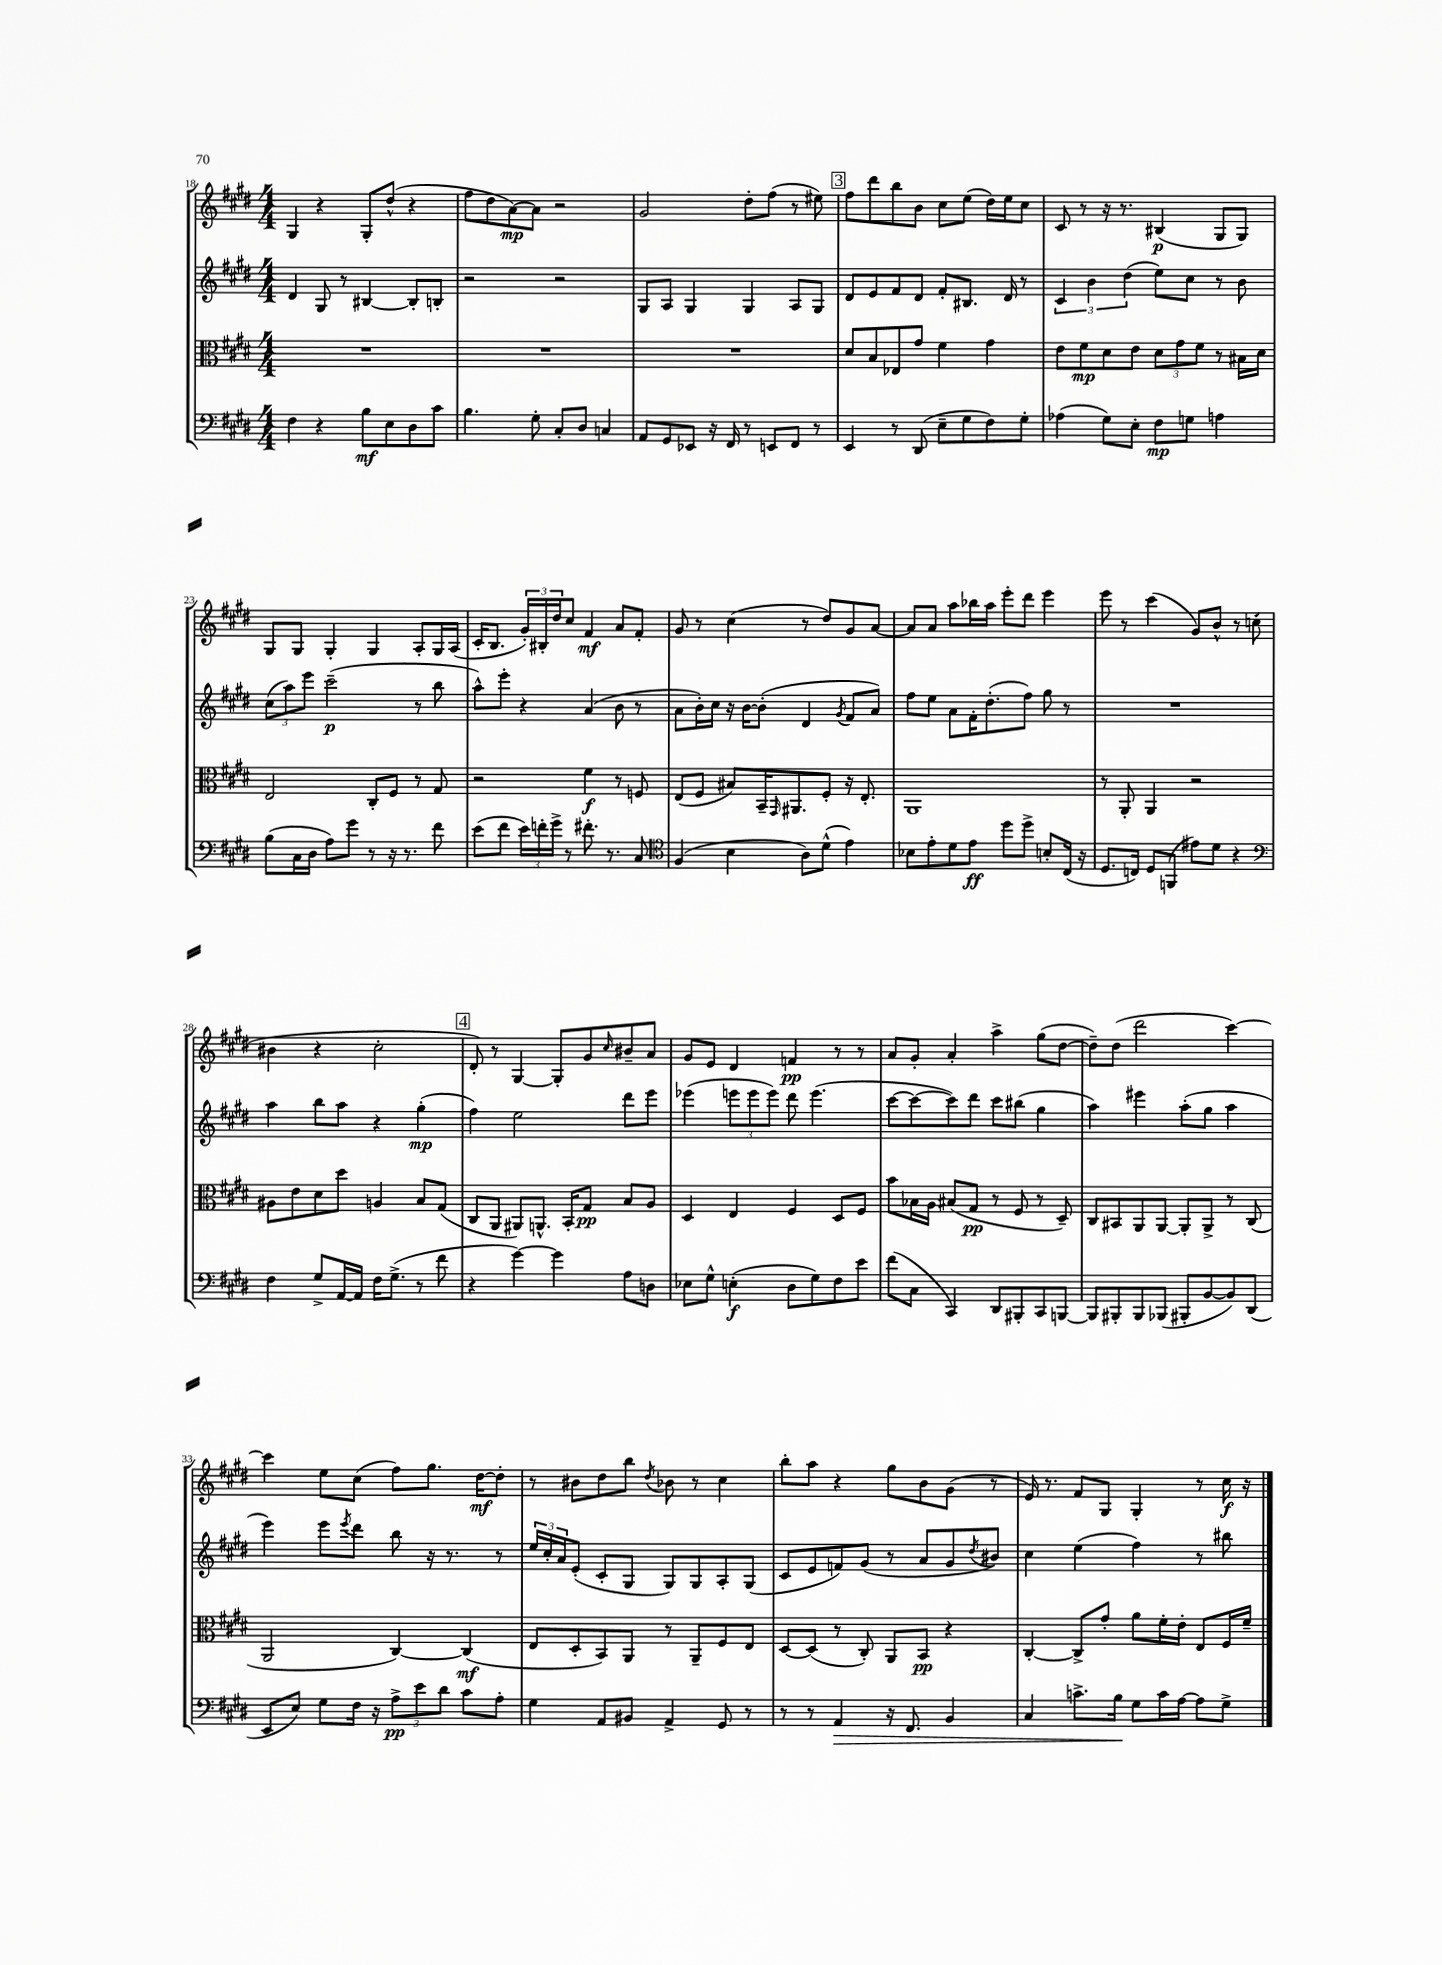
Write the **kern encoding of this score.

**kern	**kern	**kern	**kern
*staff4	*staff3	*staff2	*staff1
*clefF4	*clefC3	*clefG2	*clefG2
*k[f#c#g#d#]	*k[f#c#g#d#]	*k[f#c#g#d#]	*k[f#c#g#d#]
*M4/4	*M4/4	*M4/4	*M4/4
4F#\	1r	4d#/	4G#/
4r	.	8G#/	4r
.	.	8r	.
8B\L	.	[4B#/	8G#'/L
8E\	.	.	(8dd#^^/J
8D#\	.	8B#'/]L	4r
8c#\J	.	8B'/J	.
=	=	=	=
4.B\	1r	2r	8ff#\L
.	.	.	8dd#\
.	.	.	[8a\)
8G#'\	.	.	8a\]J
8C#'/L	.	2r	2r
8D#/J	.	.	.
4C/	.	.	.
=	=	=	=
8AA/L	1r	8G#/L	2g#/
8GG#/	.	8A/J	.
8EE-/J	.	4G#/	.
16r	.	.	.
16FF#/	.	.	.
8r	.	4G#/	8dd#'\L
8EE/L	.	.	(8ff#\J
8FF#/J	.	8A/L	8r
8r	.	8G#/J	8ee#\)
=	=	=	=
4EE/	8d#/L	8d#/L	8ff#\L
.	8B/	8e/	8ddd#\
8r	8E-/	8f#/	8bb\
(8DD#/	8g#/J	8d#/J	8b\J
8E~\L	4f#\	8f#'/L	8cc#\L
8G#\	.	8.B#/J	(8ee\J
8F#\)	4g#\	.	16dd#\LL)
.	.	16d#/	16ee\J
8G#'\J	.	8r	8cc#\J
=	=	=	=
(4A-\	8e\L	6c#/	8c#/
.	8f#\	.	8r
.	.	6b\	.
8G#\L)	8d#\	.	16r
.	.	.	8.r
.	.	(6dd#\	.
8E'\J	8e\J	.	.
8F#\L	12d#\L	8ee\L)	(4B#/
.	12g#\	.	.
8G\J	.	8cc#\J	.
.	12f#\J	.	.
4A\	8r	8r	8G#/L
.	16B#\LL	8b\	8G#/J)
.	16d#\JJ	.	.
=	=	=	=
(8B\L	2E/	(12cc#\L	8G#/L
.	.	12aa\)	.
16C#\L	.	.	8G#/J
.	.	12eee\J	.
16D#\JJ	.	.	.
8A\L)	.	(2ccc#~\	4G#'/
8g#\J	.	.	.
8r	8C#'/L	.	4G#/
16r	8F#/J	.	.
8.r	.	.	.
.	8r	8r	8A'/L
8f#\	8G#/	8bb\	16G#/L
.	.	.	(16A/JJ
=	=	=	=
(8e\L	2r	8aa^^\L)	16c#'/LK
.	.	.	8.B/J
8f#\J	.	8eee'\J	.
24e\LL)	.	4r	24g#'/LL)
24f'\	.	.	24B#'/
24g#^\JJ	.	.	24dd#/J
8r	.	.	8cc#/J
8.f#'\	4f#\	(4a/	4f#/
8.r	.	.	.
.	8r	8b\	8a/L
8C#/	8F/	8r	8f#'/J
=	=	=	=
*clefC4	*	*	*
(4F#/	(8E/L	8a\L	8g#/
.	8F#/J	16b'\L)	8r
.	.	16cc#\JJ	.
4B\	8B#/L)	16r	(4cc#\
.	.	[16b\LK	.
.	16BB~/K	(8b'\]J	.
.	16qqGG#/	.	.
.	8.AA#/	.	.
8A\L)	.	4d#/	8r
(8d#^^\J	8F#'/J	.	8dd#/L)
.	.	8qg#/	.
4e\)	16r	8f#/L	8g#/
.	8.E'/	.	.
.	.	8a/J)	[8a/J
=	=	=	=
8B-\L	1AA	8ff#\L	8a/]L
8e'\	.	8ee\J	8a/J
8d#\	.	8a\L	8aa\L
8e\J	.	16f#'\K	16bb-\L
.	.	(8.dd#'\	16aa\JJ
8dd#\L	.	.	8eee'\L
8dd#^\J	.	8ff#\J)	8ddd#\J
8B'/L	.	8gg#\	4eee\
(16C#/Jk	.	8r	.
16r	.	.	.
=	=	=	=
8.D#/L	8r	1r	8eee\
.	8AA'/	.	8r
16C/Jk)	.	.	.
8D#/L	4AA/	.	(4ccc#\
(8FF/J	.	.	.
8e#\L)	2r	.	8g#/L)
8d#\J	.	.	8b^^/J
4r	.	.	8r
.	.	.	(8cc'\
=	=	=	=
*clefF4	*	*	*
4F#\	8A#\L	4aa\	4b#\
.	8e\	.	.
8G#^/L	8d#\	8bb\L	4r
[16AA/L	8dd#\J	8aa\J	.
16AA/]JJ	.	.	.
16F#\LK	4A/	4r	2cc#'\
(8.G#^\J	.	.	.
8r	8B/L	(4gg#'\	.
8f#\	(8G#/J	.	.
=	=	=	=
4r	8C#/L	4ff#\)	8d#'/)
.	8AA/J	.	8r
[4g#\)	8AA#/L)	2ee\	[4G#/
.	8.AA^^/J	.	.
4g#\]	.	.	8G#'/]L
.	16BB'/LK	.	.
.	8G#/J	.	8g#/
.	.	.	16qqcc#/
8A\L	8B/L	8ddd#\L	8b#~/
8D\J	8A/J	8eee\J	8a/J
=	=	=	=
8E-\L	4D#/	(4eee-\	8g#/L
8G#^^\J	.	.	8e/J
(4E'\	4E/	12eee\L	4d#/
.	.	12eee\	.
.	.	12eee\J)	.
8D#\L	4F#/	8ddd#\	4f/
8G#\)	.	(4.eee\	.
8F#\	8D#/L	.	8r
8e\J	8F#/J	.	8r
=	=	=	=
(8f#\L	8b\L	[8ccc#\L	8a/L
8C#\J	16B-\L	8ccc#\_	8g#'/J
.	16A\JJ	.	.
4CC#/)	(8B#/L	8ccc#\])	4a'/
.	8G#/J	8ddd#\J	.
8DD#/L	8r	8ccc#\L	4aa^\
8BBB#'/	8F#/	(8bb#\J	.
8CC#/	8r	4gg#\	(8gg#\L
[8BBB/J	8D#~/)	.	[8dd#\J
=	=	=	=
8BBB/]L	8C#/L	4aa\)	8dd#~\]L)
8BBB#'/	8BB#/	.	(8dd#\J
8BBB#/	8AA/	4eee#\	2ddd#\
(8BBB-/J	[8AA/J	.	.
8BBB#'/L	8AA'/]L	(8aa'\L	.
[8BB/	8AA^/J	8gg#\J	.
8BB/])	8r	4aa\	[4ccc#\)
(8DD#/J	(8C#/	.	.
=	=	=	=
8EE/L	2AA/	4eee\)	4ccc#\]
8E/J)	.	.	.
8G#\L	.	8eee\L	8ee\L
.	.	8qeee/	.
16F#\Jk	.	8ddd#\J	(8cc#\J
16r	.	.	.
12A^\L	[4C#/)	8bb\	8ff#\L)
12e\	.	.	.
.	.	16r	8.gg#\J
12d#\J	.	.	.
.	.	8.r	.
8c#\L	(4C#/]	.	.
.	.	.	[16dd#\LK
8A'\J	.	8r	8dd#'\]J
=	=	=	=
4G#\	8E/L	24ee/LL	8r
.	.	24cc#'/	.
.	.	24a/J	.
.	8D#'/	(8e'/J	8b#\L
8AA/L	8BB/)	8c#'/L	8dd#\
8BB#/J	8AA/J	8G#/J	8bb\J
.	.	.	8qdd#/
4AA^/	8r	8G#/L)	8b-\
.	8AA~/L	8G#/	8r
8GG#/	8F#/	8A'/	4cc#\
8r	8E/J	(8G#/J	.
=	=	=	=
8r	[8D#/L	8c#/L	8bb'\L
8r	(8D#/]J	8e/	8aa\J
4AA/	8r	8f/)	4r
.	8C#'/)	(8g#/J	.
16r	8AA/L	8r	8gg#\L
8.FF#/	.	.	.
.	8BB/J	8a/L	8b\
4BB/	4r	8g#/	(8g#\J
.	.	8qdd#/	.
.	.	8b#/J)	8r
=	=	=	=
4C#/	[4C#'/	4cc#\	16e/)
.	.	.	8.r
8.c^\L	8C#^/]L	(4ee\	8f#/L
.	8g#'/J	.	8G#/J
16B\Jk	.	.	.
8G#\L	8a\L	4ff#\)	4G#'/
16c\L	16f#'\L	.	.
[16A\JJ	16e'\JJ	.	.
8A\]L	8E/L	8r	8r
8G#^\J	16F#/L	8bb#\	16cc#\
.	16f#~/JJ	.	16r
==	==	==	==
*-	*-	*-	*-
